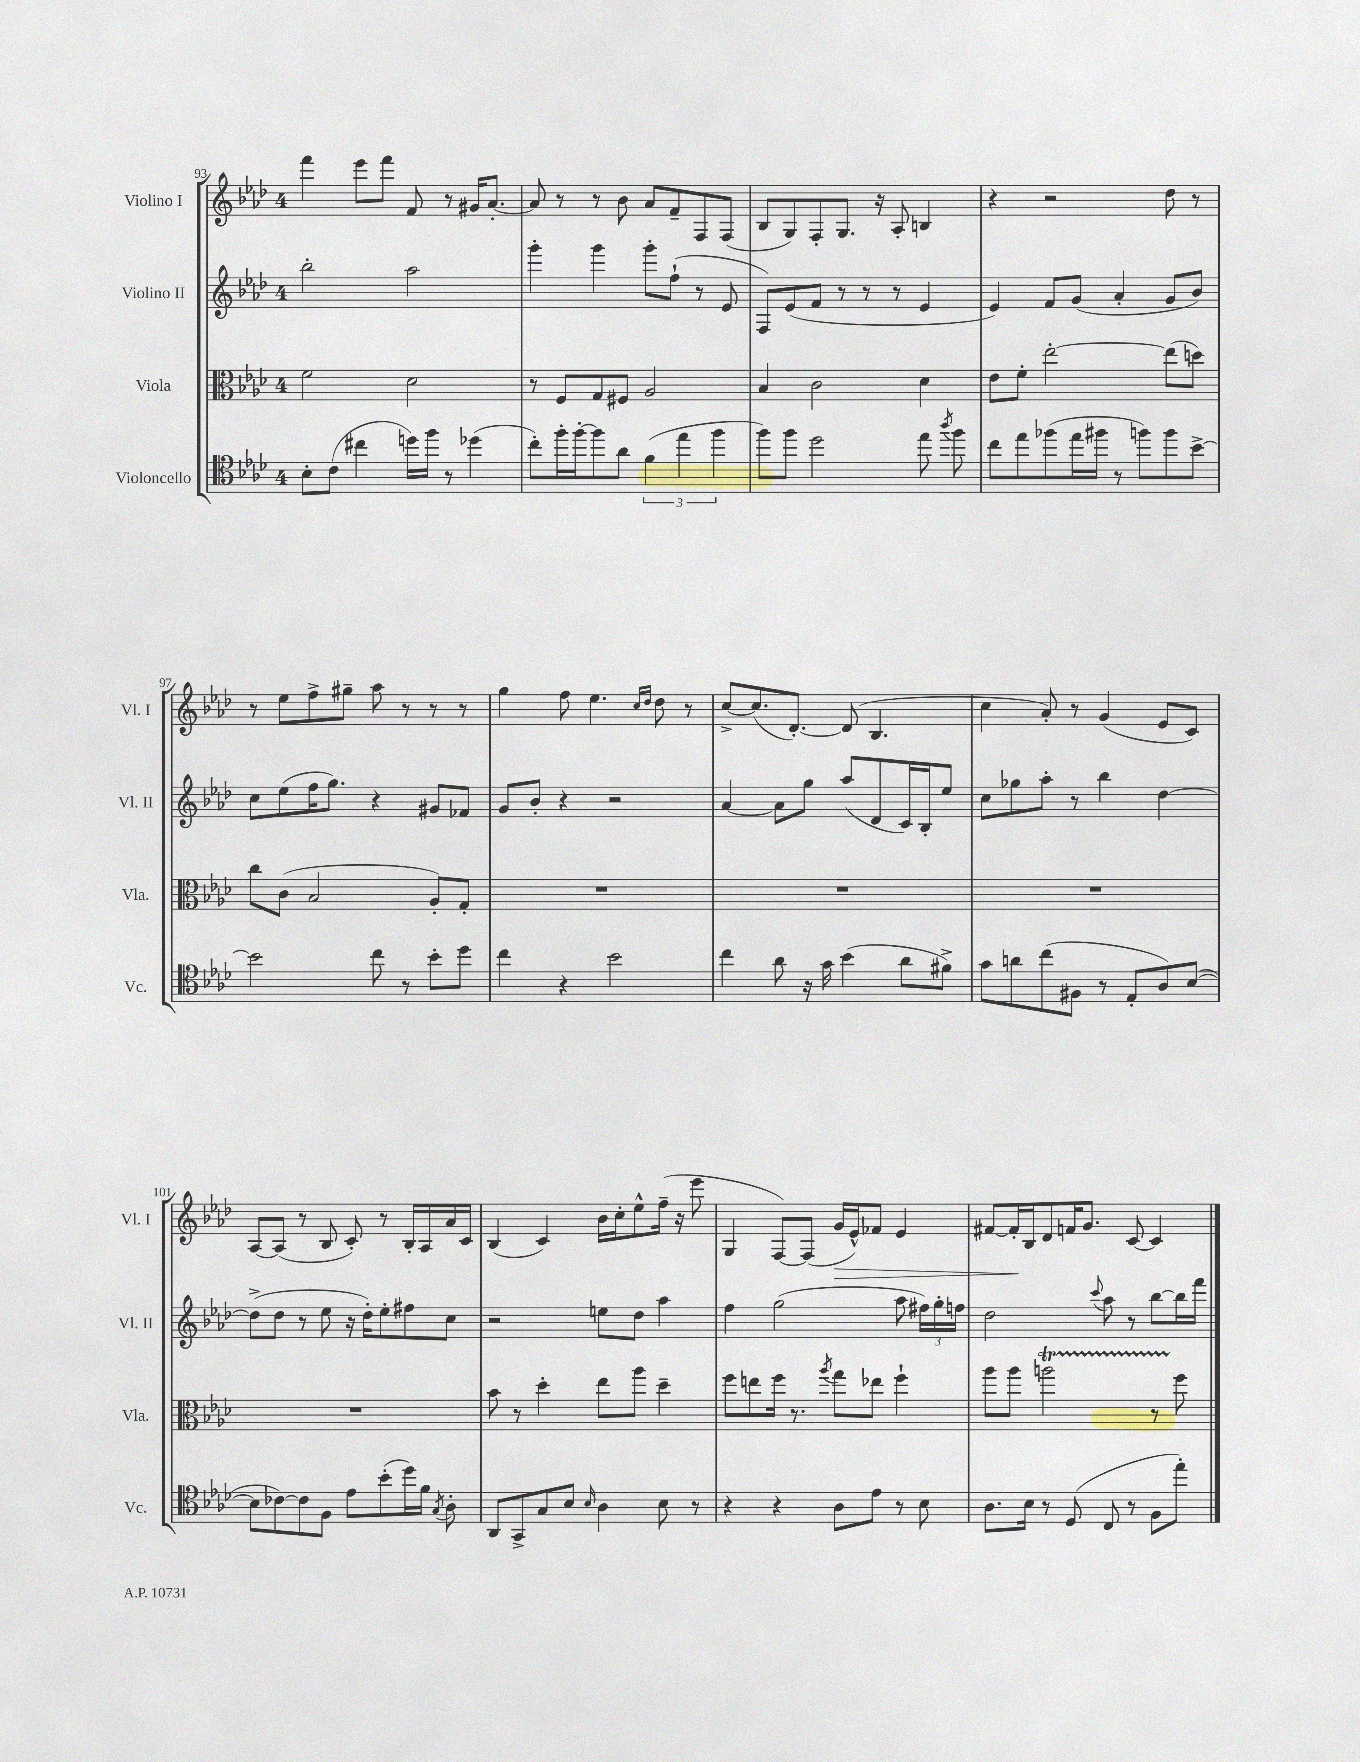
<<
\new StaffGroup <<
\new Staff = "s0" \with { instrumentName = "Violino I" shortInstrumentName = "Vl. I" } {
    \clef treble \key aes \major \once \override Staff.TimeSignature.style = #'single-digit \time 4/4
    \autoBeamOff f'''4 ees'''8[ f'''8] f'8 r8 gis'16[ aes'8.]~-. |
    aes'8 r8 r8 bes'8 aes'8[ f'8-- f8 f8]( |
    bes8[ g8) f8-. g8.] r16 aes8-. b4 |
    r4 r2 des''8 r8 |
    r8 ees''8[ f''8-> gis''8]-- aes''8 r8 r8 r8 |
    g''4 f''8 ees''4. \grace { c''16[ des''16] } des''8 r8 |
    c''8[~-> c''8.( des'8.]~-.) des'8( bes4. |
    c''4 aes'8-.) r8 g'4( ees'8[ c'8]) |
    aes8[~ aes8]( r8 bes8 c'8-.) r8 bes16[-. aes16 aes'16 c'16] |
    bes4( c'4) bes'16[ c''16-. ees''8-^ f''16]--( r16 ees'''8 |
    g4 f8[~) f8]( g'16[\> ees'16-^) fes'8] ees'4 |
    fis'8[~ fis'16-.\! bes16 des'8 f'16 g'8.] c'8~ c'4 \bar "|." |
}
\new Staff = "s1" \with { instrumentName = "Violino II" shortInstrumentName = "Vl. II" } {
    \clef treble \key aes \major \once \override Staff.TimeSignature.style = #'single-digit \time 4/4
    \autoBeamOff bes''2-. aes''2 |
    g'''4-. g'''4 g'''8[-. f''8]-!( r8 ees'8 |
    f8[) ees'8( f'8] r8 r8 r8 ees'4 |
    ees'4) f'8[ g'8]( aes'4-. g'8[ bes'8]) |
    c''8[ ees''8( f''16 g''8.]) r4 gis'8[ fes'8] |
    g'8[ bes'8]-. r4 r2 |
    aes'4~ aes'8[ g''8] aes''8[( des'8 c'16) bes16-. ees''8] |
    c''8[ ges''8 aes''8]-. r8 bes''4 des''4~ |
    des''8[->( des''8] r8 ees''8 r16 des''16[-.) ees''8-. fis''8 c''8] |
    r2 e''8[ des''8] aes''4 |
    f''4 g''2( aes''8 \tuplet 3/2 { fis''16[) g''16-. f''16] } |
    des''2 \appoggiatura { c'''8 } aes''8 r8 bes''8[~ bes''16 f'''16] \bar "|." |
}
\new Staff = "s2" \with { instrumentName = "Viola" shortInstrumentName = "Vla." } {
    \clef alto \key aes \major \once \override Staff.TimeSignature.style = #'single-digit \time 4/4
    \autoBeamOff f'2 des'2 |
    r8 f8[ g8 fis8] aes2 |
    bes4 c'2 des'4 |
    ees'8[ f'8]-. ees''2~-. ees''8[( d''8]) |
    c''8[ c'8]( bes2 aes8[-.) g8]-. |
    R1 |
    R1 |
    R1 |
    R1 |
    bes'8 r8 des''4-. ees''8[ aes''8] des''4-- |
    f''8[ e''8 f''16] r8. \acciaccatura { aes''8 } g''8[ ees''8] f''4-! |
    aes''8[ aes''8] a''2\startTrillSpan r8 f''8\stopTrillSpan \bar "|." |
}
\new Staff = "s3" \with { instrumentName = "Violoncello" shortInstrumentName = "Vc." } {
    \clef tenor \key aes \major \once \override Staff.TimeSignature.style = #'single-digit \time 4/4
    \autoBeamOff bes8[-. c'8]( cis''4 d''16[) f''16] r8 des''4( |
    c''8[-.) f''16-. f''16~-. f''8 aes'8] \tuplet 3/2 { f'4( ees''4 f''4 } |
    f''8[) f''8] des''2 ees''8 \acciaccatura { aes''8 } f''8 |
    c''8[ ees''8 fes''8( ees''16 fis''16] r8 f''8[) f''8 bes'8]~-> |
    bes'2 c''8 r8 bes'8[-. des''8] |
    c''4 r4 bes'2 |
    c''4 aes'8 r16 g'16 bes'4( aes'8[ fis'8]->) |
    g'8[ a'8 c''8( fis8] r8 ees8[-. aes8) bes8]~( |
    bes8[ ces'8~) ces'8 f8] ees'8[ bes'8-.( des''16) f'16] \acciaccatura { g8 } aes8-. |
    aes,8[ g,8-> g8 bes8] \grace { bes16 } aes4 bes8 r8 |
    r4 r4 aes8[ ees'8] r8 bes8 |
    aes8.[ bes16] r8 des8( c8 r8 f8[ ees''8]-.) \bar "|." |
}
>>
>>
\layout { \context { \Score currentBarNumber = #93 } }
